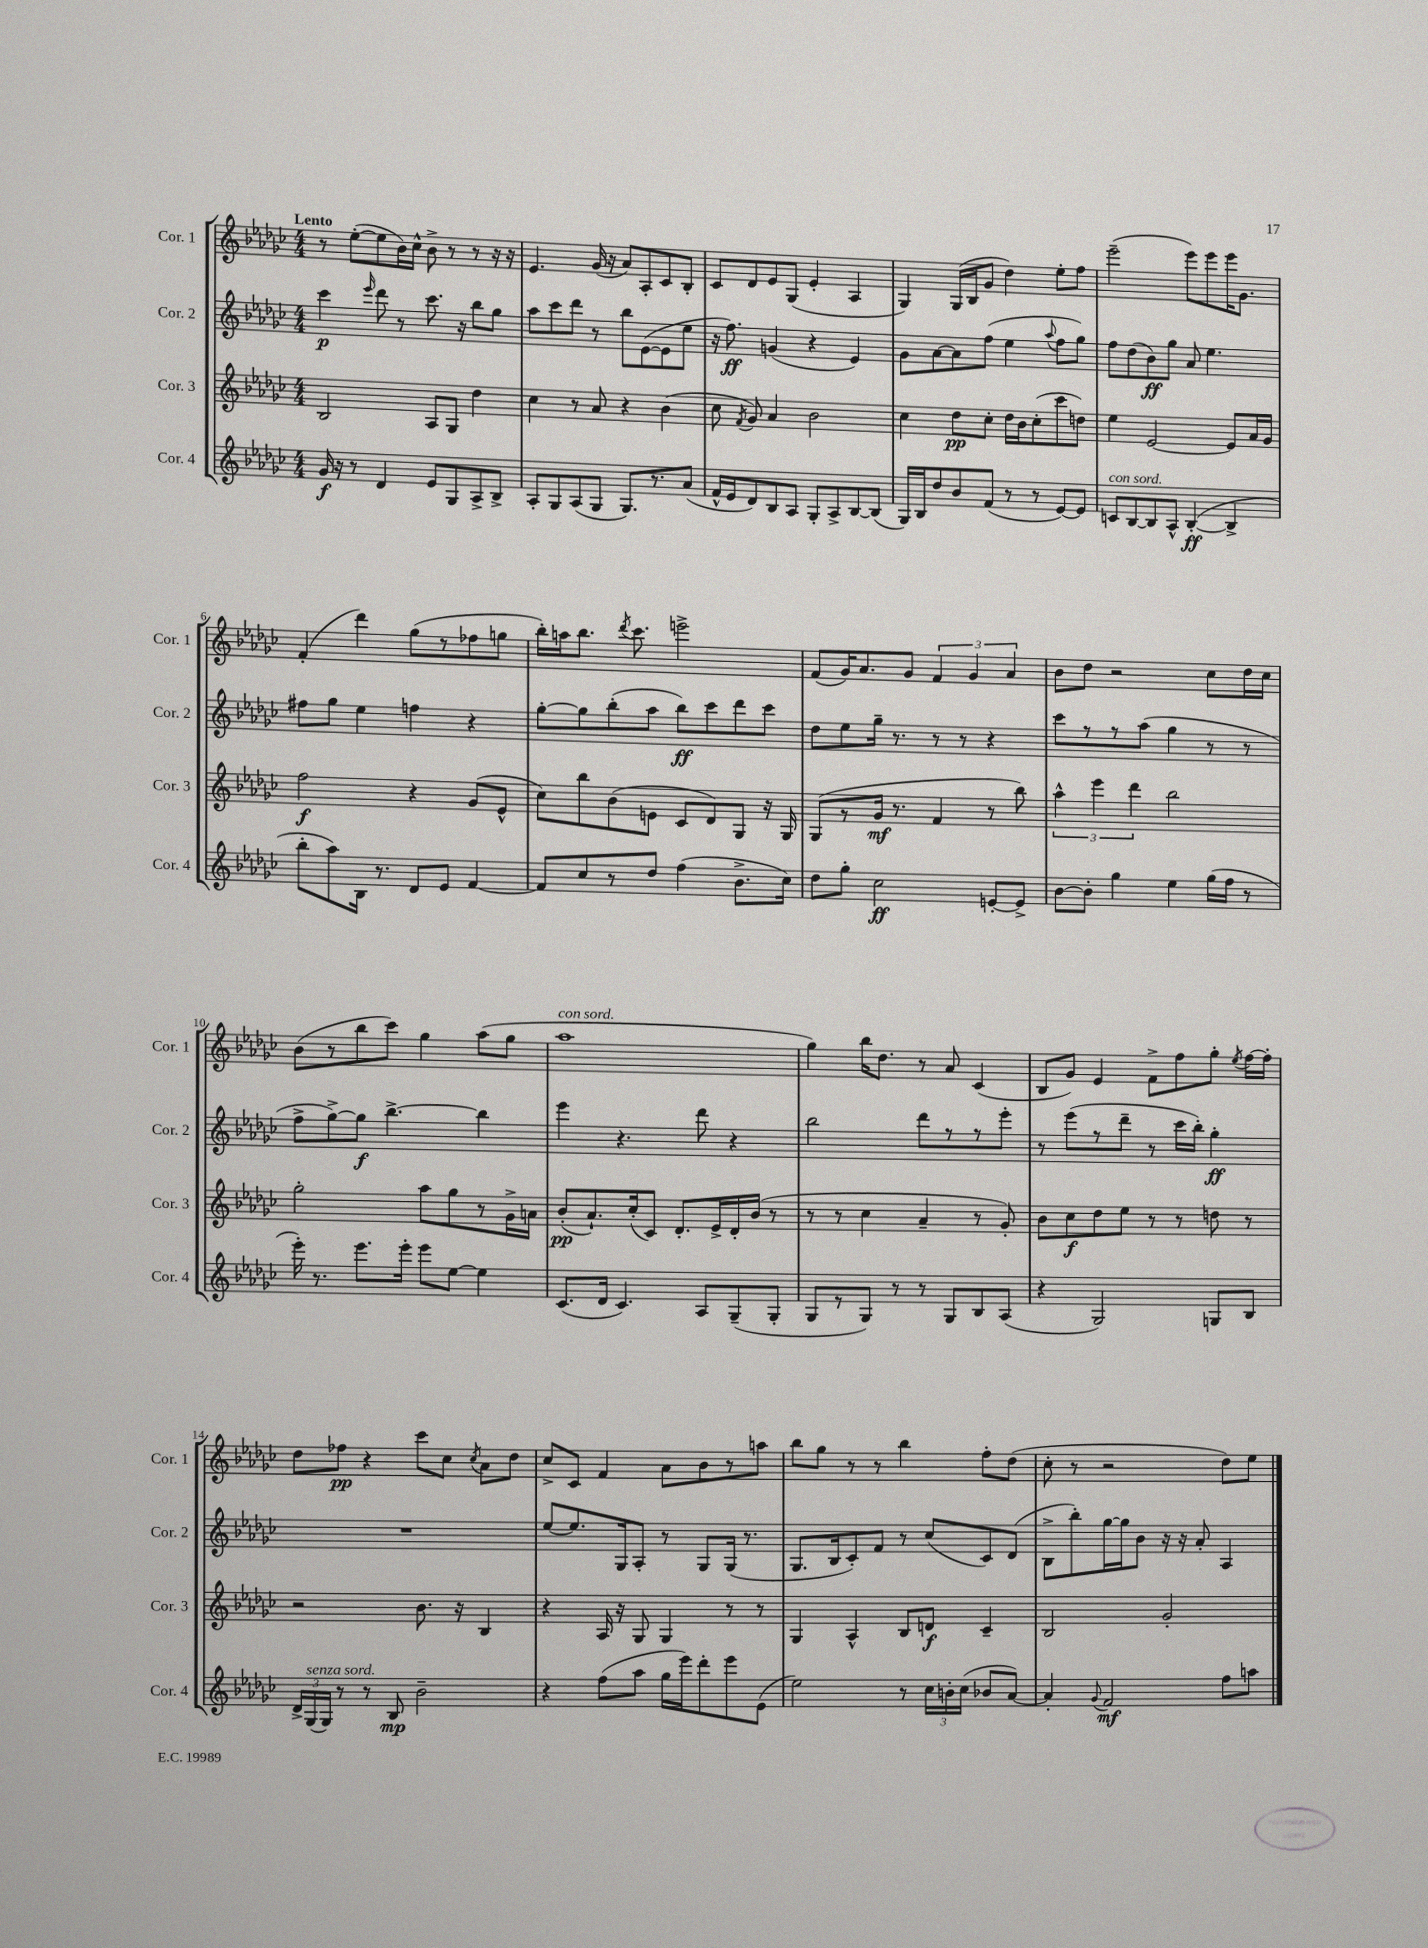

**kern	**kern	**kern	**kern
*staff4	*staff3	*staff2	*staff1
*clefG2	*clefG2	*clefG2	*clefG2
*k[b-e-a-d-g-c-]	*k[b-e-a-d-g-c-]	*k[b-e-a-d-g-c-]	*k[b-e-a-d-g-c-]
*M4/4	*M4/4	*M4/4	*M4/4
16g-/	2B-/	4ccc-\	8r
16r	.	.	.
8r	.	.	([8ee-'\L
.	.	16qqeee-/	.
4d-/	.	8ddd-\	8ee-\]
.	.	8r	16b-\L)
.	.	.	16cc-^^\JJ
8e-/L	8A-/L	8.ccc-\	8b-^\
8G-/	8G-/J	.	8r
.	.	16r	.
8A-^/	4dd-\	8bb-\L	8r
8B-^/J	.	8gg-\J	16r
.	.	.	16r
=	=	=	=
8A-'/L	4cc-\	8aa-\L	4.e-/
8G-/	.	8ccc-\	.
(8A-/	8r	8ddd-\J	.
8G-/J	8a-/	8r	(16g-/
.	.	.	16r
8.G-/L)	4r	8bb-\L	8a-/L)
.	.	([8e-\	8A-'/
8.r	.	.	.
.	(4b-\	8e-\]	8c-/
(8a-/J	.	8ee-\J	8B-'/J
=	=	=	=
16f^^/LL	8cc-\	16r	8c-/L
16e-/J	.	8.ff\)	.
.	8qf/	.	.
8d-/)	8g-/)	.	8d-/
8B-/	4a-/	(4g/	8e-/
8A-/J	.	.	(8G-/J
8G-'/L	2b-\	4r	4e-'/
8A-^/	.	.	.
[8B-/	.	4e-/)	4A-/
(8B-/]J	.	.	.
=	=	=	=
16G-/LL)	4cc-\	8g-\L	4G-/)
16B-/J	.	.	.
8dd-/	.	[8a-\	.
8b-/	8dd-\L	8a-\]	(16G-/LL
.	.	.	16B-/J
(8f/J	8cc-'\J	(8ff\J	8g-/J
8r	16dd-\LL	4ee-\	4dd-\)
.	16b-\J	.	.
8r	(8cc-'\	.	.
.	.	8qqaa-/	.
[8e-/L)	8ccc-\	8ff\L	8ee-'\L
8e-/]J	8dd\J)	8gg-\J)	8ff\J
=	=	=	=
8c/L	4ee-\	8ff\L	(2eee-~\
[8B-/	.	(8dd-\	.
8B-/]	[2e-/	8b-\)	.
8A-^^/J	.	8gg-\J	.
([4B-'/	.	8a-/	8eee-\L)
.	.	4.ee-\	8eee-\
4B-^/]	8e-/]L	.	16eee-\K
.	.	.	8.g-\J
.	16a-/L	.	.
.	16g-/JJ	.	.
=	=	=	=
8bb-'\L	2ff\	8ff#\L	(4f'/
8aa-\)	.	8gg-\J	.
16B-\Jk	.	4ee-\	4ddd-\)
8.r	.	.	.
8d-/L	4r	4ff\	(8gg-\L
8e-/J	.	.	8r
[4f/	(8g-/L	4r	8ff-\
.	8e-^^/J	.	8gg\J
=	=	=	=
8f/]L	8cc-\L)	[8gg-'\L	16bb-'\LL)
.	.	.	16aa\J
8cc-/	8bb-\	8gg-\]	8.bb-\J
8r	(8b-\	(8bb-'\	.
.	.	.	8qddd-/
.	.	.	8.ccc-\
8dd-/J	8e\J	8aa-\J	.
(4ff\	8c-/L	8bb-\L)	2eee^\
.	8d-/)	8ccc-\	.
8.b-^\L	8G-/J	8ddd-\	.
.	16r	8ccc-\J	.
16cc-\Jk)	16G-/	.	.
=	=	=	=
8dd-\L	(8G-/L	8dd-\L	(8f/L
8gg-'\J	8r	8ee-\	16g-/K)
.	.	.	8.a-/
2cc-\	16g-/Jk	16gg-~\Jk	.
.	8.r	8.r	.
.	.	.	8g-/J
.	4f/	8r	6f/
.	.	8r	.
.	.	.	6g-/
[8e'/L	8r	4r	.
.	.	.	6a-/
8e^/]J	8bb-\)	.	.
=	=	=	=
[8b-\L	6aa-^^\	8ccc-\L	8b-\L
8b-'\]J	.	8r	8dd-\J
.	6eee-\	.	.
4gg-\	.	8r	2r
.	6ddd-\	.	.
.	.	(8aa-\J	.
4ee-\	2bb-\	4gg-\	.
(16gg-\LL	.	8r	8cc-\L
16ff\JJ	.	.	.
8r	.	8r	16dd-\L
.	.	.	16cc-\JJ
=	=	=	=
16eee-'\)	2gg-'\	8ff^\L	(8b-\L
8.r	.	.	.
.	.	[8gg-^\)	8r
8.eee-\L	.	8gg-\]J	8bb-\
.	.	[4.bb-^\	8ccc-\J)
16eee-'\Jk	.	.	.
8eee-\L	8aa-\L	.	4gg-\
[8ee-\J	8gg-\	.	.
4ee-\]	8r	4bb-\]	(8aa-\L
.	16g-^\L	.	8gg-\J
.	16a\JJ	.	.
=	=	=	=
(8.c-/L	(8b-'/L	4eee-\	1aa-
.	8.a-`/)	.	.
16d-/Jk	.	.	.
4.c-/)	.	4.r	.
.	(16cc-'/k	.	.
.	8c-/J)	.	.
.	8.d-'/L	.	.
8A-/L	.	8ddd-\	.
.	16e-^/L	.	.
(8G-~/	16d-'/	4r	.
.	(16b-/JJ	.	.
8G-'/J	8r	.	.
=	=	=	=
8G-/L	8r	2bb-\	4gg-\)
8r	8r	.	.
8G-/J)	4cc-\	.	16bb-\LK
.	.	.	8.dd-\J
8r	.	.	.
8r	4a-~/	8ddd-\L	8r
8G-/L	.	8r	8a-/
8B-/	8r	8r	(4c-/
(8A-/J	8g-'/)	8eee-'\J	.
=	=	=	=
4r	8b-\L	8r	8B-/L
.	8cc-\	(8eee-\L	8g-/J)
2G-/)	8dd-\	8r	4e-/
.	8ee-\J	8ddd-~\J	.
.	8r	8r	8f^\L
.	8r	16ccc-\LL	8ff\
.	.	16bb-'\JJ)	.
8G/L	8dd\	4gg-'\	8gg-'\J
.	.	.	8qee-/
8B-/J	8r	.	[16ff\LL
.	.	.	16ff'\]JJ
=	=	=	=
24d-^/LL	2r	1r	8dd-\L
(24G-/	.	.	.
24G-/JJ)	.	.	.
8r	.	.	8ff-\J
8r	.	.	4r
8B-/	.	.	.
2b-~\	8.b-\	.	8ccc-\L
.	.	.	8cc-\J
.	16r	.	.
.	.	.	8qcc-/
.	4B-/	.	8a-\L
.	.	.	8dd-\J
=	=	=	=
4r	4r	[8ee-/L	8cc-^/L
.	.	8.ee-/]	8c-/J
(8ff\L	16A-/	.	4f/
.	16r	16G-/k	.
8aa-\J	8G-/	8A-'/J	.
16gg-\LL	4G-/	8r	8a-\L
16eee-\J)	.	.	.
8ddd-'\	.	8G-/L	8b-\
8eee-\	8r	(16G-/Jk	8r
.	.	8.r	.
(8e-\J	8r	.	8aa\J
=	=	=	=
2ee-\)	4G-/	8.G-/L	8bb-\L
.	.	.	8gg-\J
.	.	16B-/k	.
.	4A-^^/	8c-'/)	8r
.	.	8f/J	8r
8r	8B-/L	8r	4bb-\
24cc-\LL	8d/J	(8cc-/L	.
24b'\	.	.	.
(24cc-\JJ	.	.	.
8b-/L	4c-~/	8c-/)	8ff'\L
[8a-/J)	.	(8d-/J	(8dd-\J
=	=	=	=
4a-'/]	2B-/	8B-^\L	8cc-'\
.	.	8bb-'\)	8r
8qqg-/	.	.	.
2f/	.	[16gg-\L	2r
.	.	16gg-\]J	.
.	.	8b-\J	.
.	2g-'/	16r	.
.	.	16r	.
.	.	8a-'/	.
8ff\L	.	4A-/	8dd-\L)
8aa\J	.	.	8ee-\J
==	==	==	==
*-	*-	*-	*-
